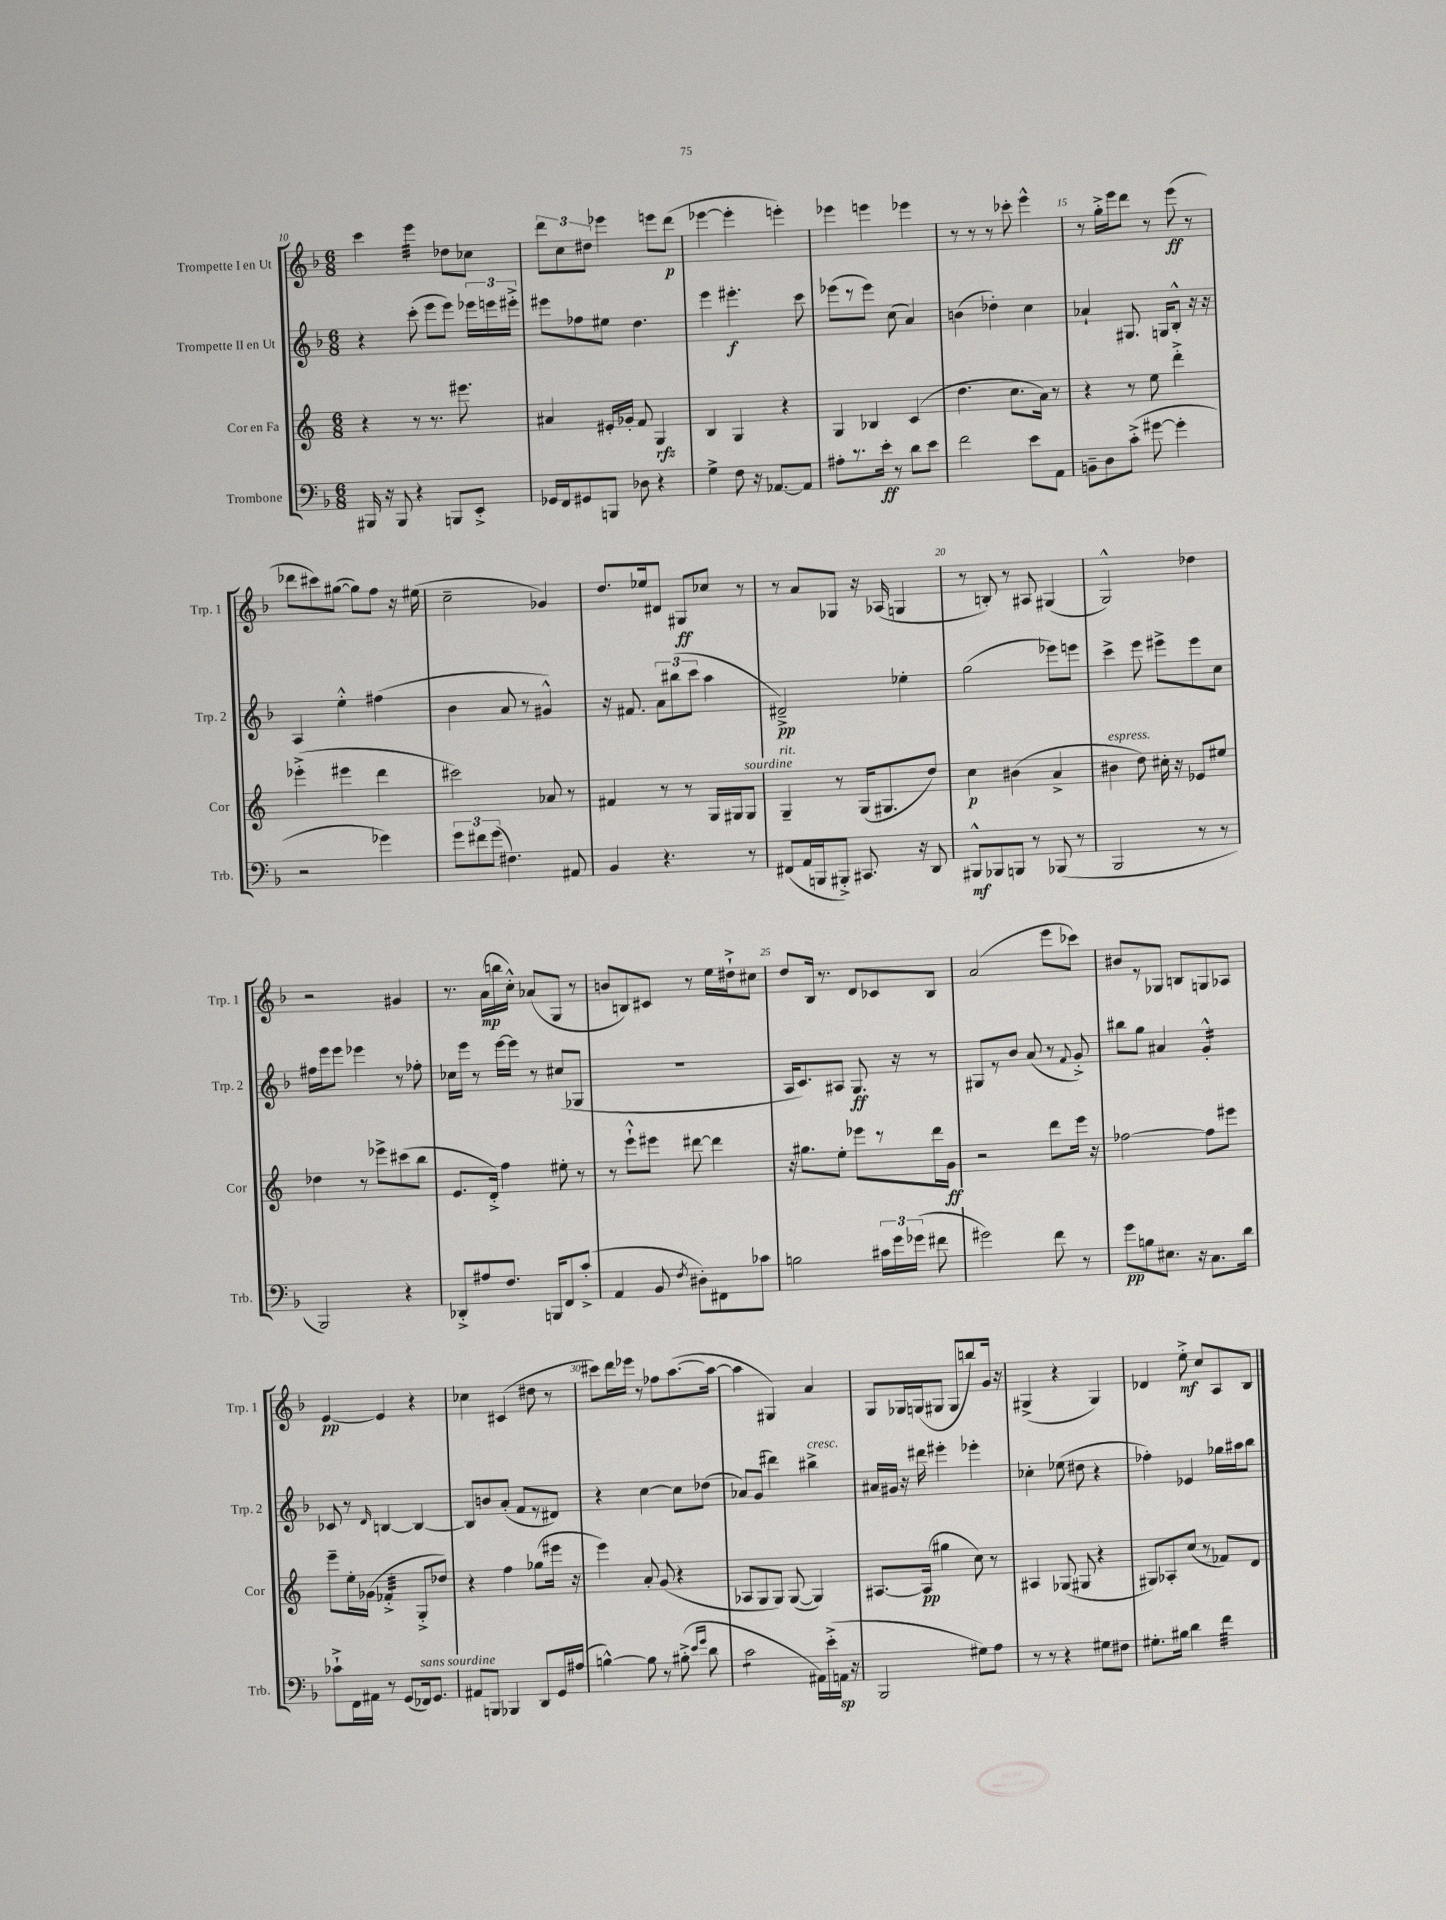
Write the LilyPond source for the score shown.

<<
\new StaffGroup <<
\new Staff = "s0" \with { instrumentName = "Trompette I en Ut" shortInstrumentName = "Trp. 1" } {
    \clef treble \key f \major \numericTimeSignature \time 6/8
    \autoBeamOff c'''4 e'''4:32 des''8[ ces''8] |
    \tuplet 3/2 { d'''8[ c''8 dis''8] } ees'''4 e'''8[ d'''8]\p( |
    ees'''4~ ees'''4-. e'''4-.) |
    ees'''4 e'''4 ees'''4 |
    r8 r8 r8 ces'''8-. e'''4-^ |
    r8 g''16[-.-> e'''16 d'''8] r8 e'''8\ff( r8 |
    des'''8[ cis'''8) gis''8]~( gis''8[) f''8] r16 eis''16( |
    c''2-- ges'4) |
    d''8.[ ees''16 dis'8] gis8[\ff ces''8] r8 |
    r8 a'8[ ges8] r16 aes16( g4 |
    r8 b8-.) r8 ais8 gis4( |
    g2-^) des''4 |
    r2 gis'4 |
    r8. a'16[\mp( b''16 c''16]-.-^) aes'8[( g8] r8 |
    b'8[ b8) cis'8] r8 e''16[ dis''16-!-> cis''8] |
    d''8[ bes16] r8. d'8[ ces'8 bes8] |
    a'2( e'''8[ ces'''8]) |
    bis'8[ r8 ges8] b8[ g8 aes8] |
    e'4~\pp e'4 r4 |
    ces''4 cis'4( dis''8 r8 |
    cis'''8[) d'''16 ees'''16] r8 fes''8[ a''8.~( a''16]~ |
    a''4 gis4) a'4 |
    g8[ ges16 g16( gis8] gis8[ b''8) g'16] r16 |
    gis4->( r4 gis4) |
    des'4 e''8-.->\mf c''8[ a8 bes8] \bar "|." |
}
\new Staff = "s1" \with { instrumentName = "Trompette II en Ut" shortInstrumentName = "Trp. 2" } {
    \clef treble \key f \major \numericTimeSignature \time 6/8
    \autoBeamOff r4 c'''8-.( e'''8[ e'''8]) \tuplet 3/2 { ees'''16[ e'''16 eis'''16]-.-> } |
    eis'''8[ fes''8 eis''8] d''4. |
    e'''4 eis'''4.-.\f c'''8 |
    ees'''8[( r8 ees'''8]) c''8( a'4) |
    b'4( des''4-.) c''4 |
    aes'4-! gis8. g16[ bes8]-.-^ r16 r16 |
    a4 e''4-.-^ fis''4( |
    bes'4 a'8 r8 gis'4-^) |
    r16 fis'8. \tuplet 3/2 { a'8[ bis''8( c'''8] } a''4 |
    dis'2--->\pp) ees''4-. |
    g''2( ees'''8[) e'''8] |
    c'''4-> e'''8 eis'''8[-> eis'''8 c''8] |
    fis''16[ e'''16 e'''8] ees'''4 r8 fes''8-. |
    ces''16[ e'''16] r8 e'''16[~ e'''16] r8 cis''8[( ges8] |
    R2. |
    a16[ c'8.) ais8] g8.\ff r16 r8 |
    gis8[ r8 bes'8] a'8( r8 \appoggiatura { f'8 } g'8-.->) |
    bis''8[ g''8] ais'4 g'4:16-.-^ |
    ces'8 r8 \grace { d'16 } b4~ b4~ |
    b8[ b'8 a'8]-.( f'8[ r8 dis'8]) |
    r4 c''4~ c''8[ des''8]( |
    aes'8[) g'8]( dis'''4) bis''4->^\markup { \italic "cresc." } |
    ais'16[ gis'16] r16 dis'''16 eis'''4-. ees'''4-. |
    ces''4-. ees''8( dis''8 r4 |
    fes''4-.) ees'4 ges''16[ ais''16 bes''8] \bar "|." |
}
\new Staff = "s2" \with { instrumentName = "Cor en Fa" shortInstrumentName = "Cor" } {
    \clef treble \key c \major \numericTimeSignature \time 6/8
    \autoBeamOff r4 r8 r8. eis'''8. |
    ais'4 eis'16[-. ges'16]-. f'8 g4\rfz |
    b4 g4 r4 |
    g4 bes4 c'4( |
    d''4. c''8.[ a'16]) r8 |
    r4 r8 e''8 d'''4-.-> |
    ees'''4-.->( eis'''4 d'''4 |
    cis'''2) aes'8 r8 |
    fis'4 r8 r8 g16[ gis16 gis8]^\markup { \italic "sourdine" } |
    g4--^\markup { \italic "rit." } r8 g16[( gis8. d''8]) |
    c''4\p bis'4( a'4-> |
    bis'4^\markup { \italic "espress." } d''8) cis''16-. r16 ees'8[ eis''8] |
    des''4 r8 ees'''8[-> cis'''8( b''8] |
    e'8.[ d'16]-.->) f''4 eis''8-. r8 |
    r8 e'''8[-!-^ eis'''8] dis'''8~ dis'''4 |
    r16 gis''8.[ e''8]-. ees'''8[ r8 d'''16 g'16]\ff |
    r2 d'''8[ e'''16] r16 |
    fes''2~ fes''8[ eis'''8] |
    e'''8[-- e''16-. ges'16]( fes'4:32-.-> g8[-.-> des''8]) |
    r4 f''4 ges''8[( eis'''16] r16 |
    e'''4) a'8-. g'8( r4 |
    aes8[ g8 g8]) g8~( g4) |
    ais8.[~ ais16]\pp( gis''4 c''8) r8 |
    ais4 ges8( gis8 r4 |
    gis8[) aes8-. c''8]( r8 fes'8[) d'8] \bar "|." |
}
\new Staff = "s3" \with { instrumentName = "Trombone" shortInstrumentName = "Trb." } {
    \clef bass \key f \major \numericTimeSignature \time 6/8
    \autoBeamOff bis,,16 r16 bis,,8 r4 b,,8[ e,8]-.-> |
    ges,16[ f,16 gis,8 b,,8] des8 r4 |
    g4-> f8 r16 aes,8.[~ aes,8] |
    ais8[-. r8. e'16]-.\ff r8 d'8[ e'8] |
    f'2 e'8[ a,8] |
    b,8[-- d8 c'8]-.->( gis'8~ gis'4-. |
    r2 ges'4) |
    \tuplet 3/2 { g'8[ fis'8 g'8]( } fis4.) ais,8 |
    bes,4 r4. r8 |
    fis,8[( a,16 b,,16 bis,,8]-.->) cis,8. r16 d,8 |
    bis,,8[-^\mf bes,,8 b,,8] r8 bes,,8( r8 |
    bes,,2 r8 r8 |
    bes,,2) r4 |
    des,8[-.-> ais8 f8.] b,,16[ f,8 c'8]-.->( |
    a,4 bes,8 \acciaccatura { f8 } dis8[-.) fis,8 ces'8] |
    b2 \tuplet 3/2 { cis'16[ g'16 ges'16]( } fis'8 |
    gis'2) f'8 r8 |
    g'8[\pp b8 eis8.] r16 c8.[ d'16] |
    ces'8[-!-> f,16 ais,16] r8 g,8[( fes,16^\markup { \italic "sans sourdine" }) g,8.] |
    ais,8[ b,,8] bes,,4 d,8[ g,16 ais16]( |
    b4~-^) b8 r8 bis8-.->( \grace { e'16[ g'16] } d'8 |
    c'2:8 ais,16[) e'16-.->( a,16]\sp r16 |
    bes,,2 gis8[) a8] |
    r8 r8 r4 gis8[ fis8] |
    gis8.[-. bis16] d'4 f'4:32 \bar "|." |
}
>>
>>
\layout { \context { \Score currentBarNumber = #10 \override BarNumber.break-visibility = ##(#f #t #t) barNumberVisibility = #(every-nth-bar-number-visible 5) } }
